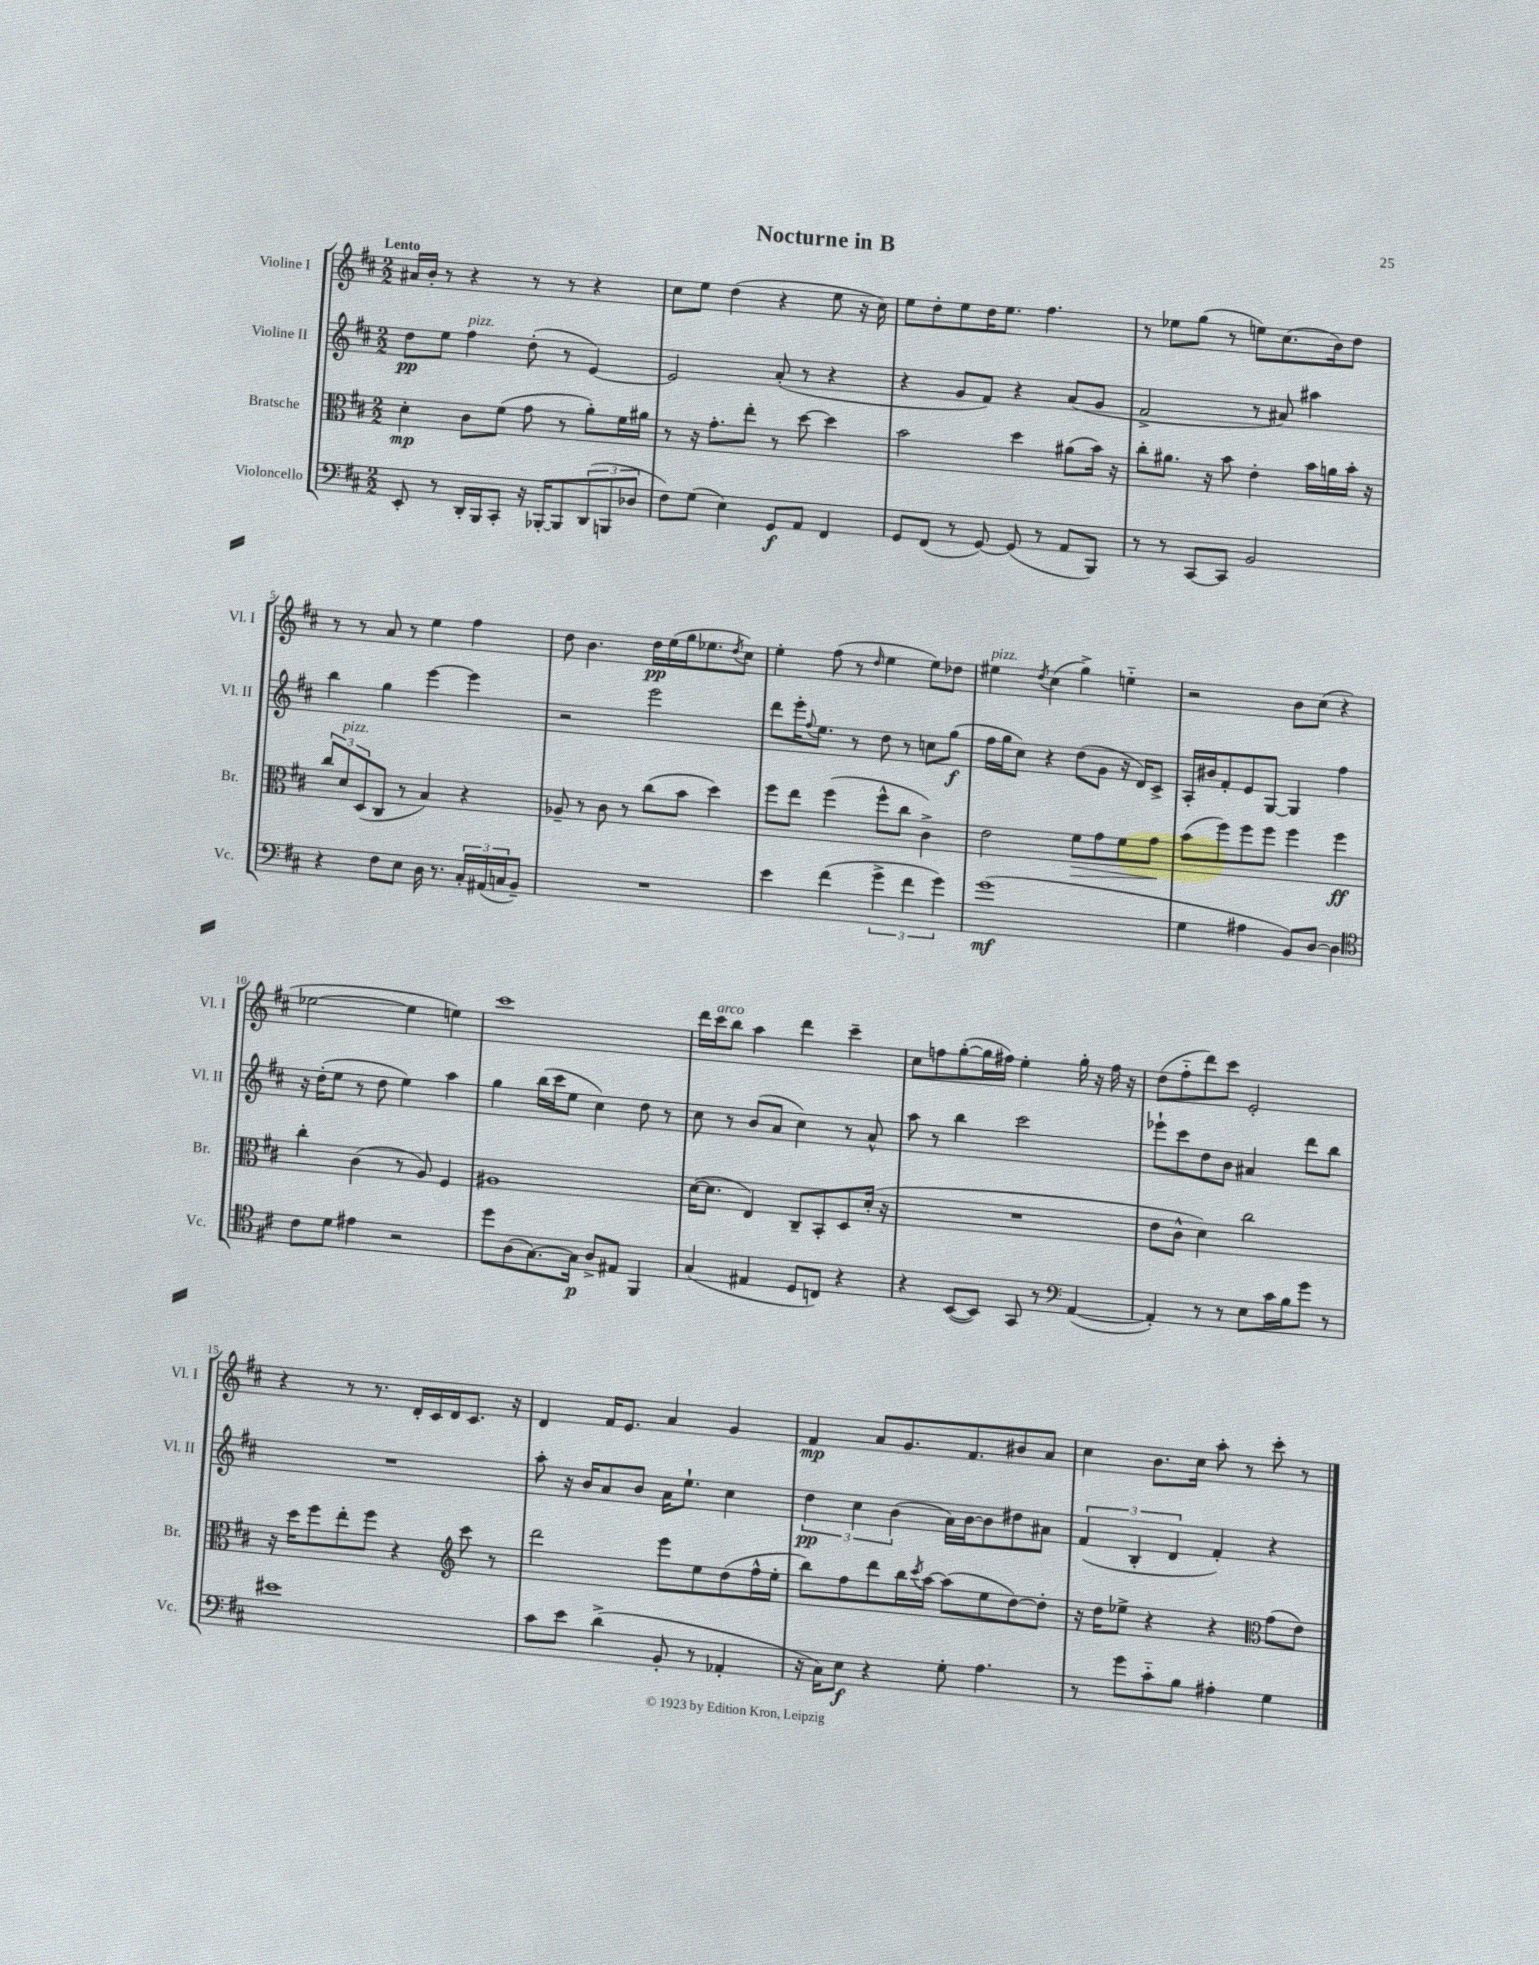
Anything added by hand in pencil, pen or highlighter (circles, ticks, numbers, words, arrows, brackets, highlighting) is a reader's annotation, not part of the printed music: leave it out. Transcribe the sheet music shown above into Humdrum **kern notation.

**kern	**dynam	**kern	**dynam	**kern	**dynam	**kern	**dynam
*part4	*part4	*part3	*part3	*part2	*part2	*part1	*part1
*staff4	*staff4	*staff3	*staff3	*staff2	*staff2	*staff1	*staff1
*I"Violoncello	*	*I"Bratsche	*	*I"Violine II	*	*I"Violine I	*
*I'Vc.	*	*I'Br.	*	*I'Vl. II	*	*I'Vl. I	*
*clefF4	*	*clefC3	*	*clefG2	*	*clefG2	*
*k[f#c#]	*	*k[f#c#]	*	*k[f#c#]	*	*k[f#c#]	*
*M2/2	*	*M2/2	*	*M2/2	*	*M2/2	*
=1	=1	=1	=1	=1	=1	=1	=1
!	!	!	!	!	!	!LO:TX:a:B:t=Lento	!
8EE'/	.	4d'\	mp	8dd\L	pp	16a#X/LL	.
.	.	.	.	.	.	16b'/JJ	.
8r	.	.	.	8ee\J	.	8r	.
!	!	!	!	!LO:TX:a:i:t=pizz.	!	!	!
16DD'/LL	.	8c#\L	.	4ff#\	.	4r	.
16BBB/J	.	.	.	.	.	.	.
8CC#'/J	.	(8f#\J	.	.	.	.	.
16r	.	8g\	.	(8dd'\	.	8r	.
[16BBB-X'/KL	.	.	.	.	.	.	.
8BBB-/]	.	8r	.	8r	.	8r	.
(12DD/	.	8a'\L)	.	[4e/)	.	4r	.
12BBBn/	.	.	.	.	.	.	.
.	.	16f#\L	.	.	.	.	.
12D-X/J	.	.	.	.	.	.	.
.	.	16a#X\JJ	.	.	.	.	.
=2	=2	=2	=2	=2	=2	=2	=2
8F#\L)	.	8r	.	2e/]	.	8cc#\L	.
(8G\J	.	16r	.	.	.	8ee\J	.
.	.	8.g'\L	.	.	.	.	.
4E\)	.	.	.	.	.	(4dd\	.
.	.	8ee'\J	.	.	.	.	.
8GG/L	f	8r	.	(8a'/	.	4r	.
8AA/J	.	[8dd\	.	8r	.	.	.
4FF#/	.	4dd\]	.	4r	.	8ee\	.
.	.	.	.	.	.	16r	.
.	.	.	.	.	.	16cc#\)	.
=3	=3	=3	=3	=3	=3	=3	=3
8GG/L	.	2b\	.	4r	.	8ee\L	.
(8FF#/J	.	.	.	.	.	8dd'\	.
8r	.	.	.	8g/L	.	8ee\	.
[8GG/)	.	.	.	8f#/J)	.	16dd\K	.
.	.	.	.	.	.	8.ee\J	.
(8GG/]	.	4dd\	.	4r	.	.	.
8r	.	.	.	.	.	4.ff#\	.
8AA/L	.	(8a#X\L	.	(8a/L	.	.	.
8BBB/J)	.	16b\Jk)	.	8g/J	.	.	.
.	.	16r	.	.	.	.	.
=4	=4	=4	=4	=4	=4	=4	=4
8r	.	8cc#'\L	.	2f#^/	.	8r	.
8r	.	8.a#X\J	.	.	.	8ee-X\L	.
[8CC#/L	.	.	.	.	.	(8gg\J	.
.	.	16r	.	.	.	.	.
8CC#/J]	.	8b\	.	.	.	8r	.
2BB/	.	4e'\	.	8r	.	8een\L)	.
.	.	.	.	8a#X/)	.	(8.cc#\	.
.	.	16b\LL	.	4aa#X\	.	.	.
.	.	16an\	.	.	.	16b\k)	.
.	.	16b'\JJ	.	.	.	8dd\J	.
.	.	16r	.	.	.	.	.
!!LO:LB:g=z
=5	=5	=5	=5	=5	=5	=5	=5
4r	.	12cc#/L	.	4bb\	.	8r	.
!	!	!LO:TX:a:i:t=pizz.	!	!	!	!	!
.	.	12d/	.	.	.	.	.
.	.	.	.	.	.	8r	.
.	.	(12D/	.	.	.	.	.
8F#\L	.	8C#/J	.	4gg\	.	8a/	.
8E\J	.	8r	.	.	.	8r	.
16D\	.	4B/)	.	[4eee\	.	4ee\	.
8.r	.	.	.	.	.	.	.
24C#'/LL	.	4r	.	4eee\]	.	4ff#\	.
(24AA#X/	.	.	.	.	.	.	.
24Cn/J	.	.	.	.	.	.	.
8BB~/J)	.	.	.	.	.	.	.
=6	=6	=6	=6	=6	=6	=6	=6
1r	.	8A-X~/	.	2r	.	8dd\	.
.	.	8r	.	.	.	4.b\	.
.	.	8c#\	.	.	.	.	.
.	.	8r	.	.	.	.	.
.	.	(8cc#\L	.	2eee\	.	16dd\LL	pp
.	.	.	.	.	.	(16ee\	.
.	.	8b\J	.	.	.	16gg\J	.
.	.	.	.	.	.	8.ee-X\	.
.	.	4dd\)	.	.	.	.	.
.	.	.	.	.	.	8qdd/	.
.	.	.	.	.	.	8cc#\J)	.
=7	=7	=7	=7	=7	=7	=7	=7
4e\	.	8ff#\L	.	8ddd\L	.	4ee'\	.
.	.	8ee\J	.	16eee'\K	.	.	.
.	.	.	.	8qqff#/	.	.	.
.	.	.	.	8.ee\J	.	.	.
(4f#\	.	(4ff#\	.	.	.	(8ff#\	.
.	.	.	.	8r	.	8r	.
.	.	.	.	.	.	16qqdd/	.
6g^\	.	8ff#^^\L	.	8dd\	.	4ee\	.
.	.	8cc#\J	.	8r	.	.	.
6f#\	.	.	.	.	.	.	.
.	.	4c#^\)	.	8ccn\L	.	8ee\L)	.
6g\)	.	.	.	.	.	.	.
.	.	.	.	(8gg\J	f	8dd-X\J	.
=8	=8	=8	=8	=8	=8	=8	=8
!	!	!	!	!	!	!LO:TX:a:i:t=pizz.	!
(1g	mf	2e\	.	16ff#\LL	.	4ee#X\	.
.	.	.	.	16gg\J	.	.	.
.	.	.	.	8cc#\J)	.	.	.
.	.	.	.	.	.	8qdd/	.
.	.	.	.	4r	.	(4cc#\	.
!	!	!	!LO:HP:b	!	!	!	!
.	.	8f#\L	>	(8dd\L	.	4gg^\)	.
.	.	8g\	.	8g\J	.	.	.
.	.	8f#\	.	16r	.	4een\	.
.	.	.	.	16d/KL)	.	.	.
.	.	8g\J	.	8c#^/J	.	.	.
.	.	.	]	.	.	.	.
=9	=9	=9	=9	=9	=9	=9	=9
4G\	.	(8b\L	.	16A'/LL	.	2r	.
.	.	.	.	16b#X/J	.	.	.
.	.	8ff#\)	.	8f#'/	.	.	.
4A#X\	.	8ff#\	.	8e/	.	.	.
.	.	8ff#\J	.	[8G/J	.	.	.
8BB/L)	.	4ff#\	.	4G/]	.	8b\L	.
[8D/J	.	.	.	.	.	(8cc#\J	.
4D\]	.	4ff#\	ff	4ff#\	.	4r	.
!!LO:LB:g=z
=10	=10	=10	=10	=10	=10	=10	=10
*clefC4	*	*	*	*	*	*	*
8c#\L	.	4cc#'\	.	16r	.	[2ee-X\	.
.	.	.	.	(16dd'\KL	.	.	.
8d\J	.	.	.	8ee\J	.	.	.
4e#X\	.	(4c#\	.	8r	.	.	.
.	.	.	.	8dd\	.	.	.
2r	.	8r	.	4ee\)	.	4ee-\]	.
.	.	8A/)	.	.	.	.	.
.	.	4F#/	.	4aa\	.	4een\)	.
=11	=11	=11	=11	=11	=11	=11	=11
8dd\L	.	1A#X	.	4gg\	.	1ccc#	.
(8A\	.	.	.	.	.	.	.
[8.G\)	.	.	.	(16bb\LL	.	.	.
.	.	.	.	16ccc#\J	.	.	.
.	.	.	.	8ee\J	.	.	.
16G\Jk]	p	.	.	.	.	.	.
8A^/L	.	.	.	4cc#\)	.	.	.
8E#X/J	.	.	.	.	.	.	.
4FF#/	.	.	.	8dd\	.	.	.
.	.	.	.	8r	.	.	.
=12	=12	=12	=12	=12	=12	=12	=12
(4G/	.	([16d\KL	.	8cc#\	.	16ddd\LL	.
!	!	!	!	!	!	!LO:TX:a:i:t=arco	!
.	.	8.d\J]	.	.	.	16ccc#\J	.
.	.	.	.	8r	.	8bb\J	.
4E#X/	.	4E/)	.	(8b/L	.	4aa\	.
.	.	.	.	8a/J	.	.	.
8D/L	.	8C#~/L	.	4cc#\)	.	4ddd\	.
8Cn/J)	.	8BB'/	.	.	.	.	.
4r	.	8D/	.	8r	.	4ccc#~\	.
.	.	(16d'/Jk	.	8a^^/	.	.	.
.	.	16r	.	.	.	.	.
=13	=13	=13	=13	=13	=13	=13	=13
4r	.	1r	.	8aa\	.	8cc#\L	.
.	.	.	.	8r	.	8ffn\	.
([8BB/L	.	.	.	4bb\	.	([8gg'\	.
8BB/J])	.	.	.	.	.	16gg\L]	.
.	.	.	.	.	.	16ff#X\JJ)	.
8GG/	.	.	.	2ccc#\	.	4ee'\	.
8r	.	.	.	.	.	.	.
*clefF4	*	*	*	*	*	*	*
([4AA/	.	.	.	.	.	16gg'\	.
.	.	.	.	.	.	16r	.
.	.	.	.	.	.	16ff#\	.
.	.	.	.	.	.	16r	.
=14	=14	=14	=14	=14	=14	=14	=14
4AA'/])	.	8e\L	.	8eee-X`\L	.	(8dd\L	.
.	.	8c#^^\J	.	8ccc#\	.	8ff#\	.
8r	.	4d\)	.	8dd\	.	8ddd\)	.
8r	.	.	.	8b\J	.	8ccc#\J	.
8E\L	.	2cc#\	.	4a#X/	.	2e'/	.
16c#\L	.	.	.	.	.	.	.
16B\J	.	.	.	.	.	.	.
8g\J	.	.	.	8ddd\L	.	.	.
8r	.	.	.	8bb\J	.	.	.
!!LO:LB:g=z
=15	=15	=15	=15	=15	=15	=15	=15
1e#X	.	16r	.	1r	.	4r	.
.	.	16dd\KL	.	.	.	.	.
.	.	8ff#\	.	.	.	.	.
.	.	8ee'\	.	.	.	8r	.
.	.	8ff#\J	.	.	.	8.r	.
.	.	4r	.	.	.	.	.
.	.	.	.	.	.	16d'/LL	.
.	.	.	.	.	.	16c#/	.
.	.	.	.	.	.	16d/J	.
*	*	*clefG2	*	*	*	*	*
.	.	8ccc#\	.	.	.	8.c#/J	.
.	.	8r	.	.	.	.	.
.	.	.	.	.	.	16r	.
=16	=16	=16	=16	=16	=16	=16	=16
8c#\L	.	2ddd\	.	8aa'\	.	4d/	.
8e\J	.	.	.	16r	.	.	.
.	.	.	.	16b/KL	.	.	.
(4d^\	.	.	.	8a/	.	16f#/KL	.
.	.	.	.	.	.	8.e/J	.
.	.	.	.	8b/J	.	.	.
8BB'/	.	8eee\L	.	16a\KL	.	4a/	.
.	.	.	.	8.ee`\J	.	.	.
8r	.	8ee\	.	.	.	.	.
4AA-X'/	.	(8dd\	.	4cc#\	.	4g/	.
.	.	16ff#^^\L	.	.	.	.	.
.	.	16ee'\JJ	.	.	.	.	.
=17	=17	=17	=17	=17	=17	=17	=17
16r	.	8bb\L)	.	6dd\	pp	4f#/	mp
16C#\KL)	.	.	.	.	.	.	.
8E\J	f	8ff#\	.	.	.	.	.
.	.	.	.	6cc#\	.	.	.
4r	.	8ddd\	.	.	.	8a/L	.
.	.	.	.	(6b\	.	.	.
.	.	16bb\L	.	.	.	8.g/	.
.	.	8qccc#/	.	.	.	.	.
.	.	[16aa\JJ	.	.	.	.	.
8G'\	.	(8aa\L]	.	16a\LL)	.	.	.
.	.	.	.	[16b\J	.	8.f#/	.
4.A\	.	8ee\	.	8b\]	.	.	.
.	.	[8dd\)	.	8dd#X\	.	8b#X/	.
.	.	8dd'\J]	.	8a#X\J	.	8a/J	.
=18	=18	=18	=18	=18	=18	=18	=18
8r	.	16r	.	(6f#/	.	4cc#\	.
.	.	16dd\KL	.	.	.	.	.
8g\L	.	8ee-X^\J	.	.	.	.	.
.	.	.	.	6B'/	.	.	.
8c#\	.	4r	.	.	.	8.b\L	.
.	.	.	.	6d/	.	.	.
8B\J	.	.	.	.	.	.	.
.	.	.	.	.	.	16cc#\Jk	.
4A#X'\	.	4r	.	4f#'/)	.	8aa'\	.
.	.	.	.	.	.	8r	.
*	*	*clefC3	*	*	*	*	*
4G\	.	(8g\L	.	4r	.	8ccc#'\	.
.	.	8e\J)	.	.	.	8r	.
==	==	==	==	==	==	==	==
*-	*-	*-	*-	*-	*-	*-	*-
